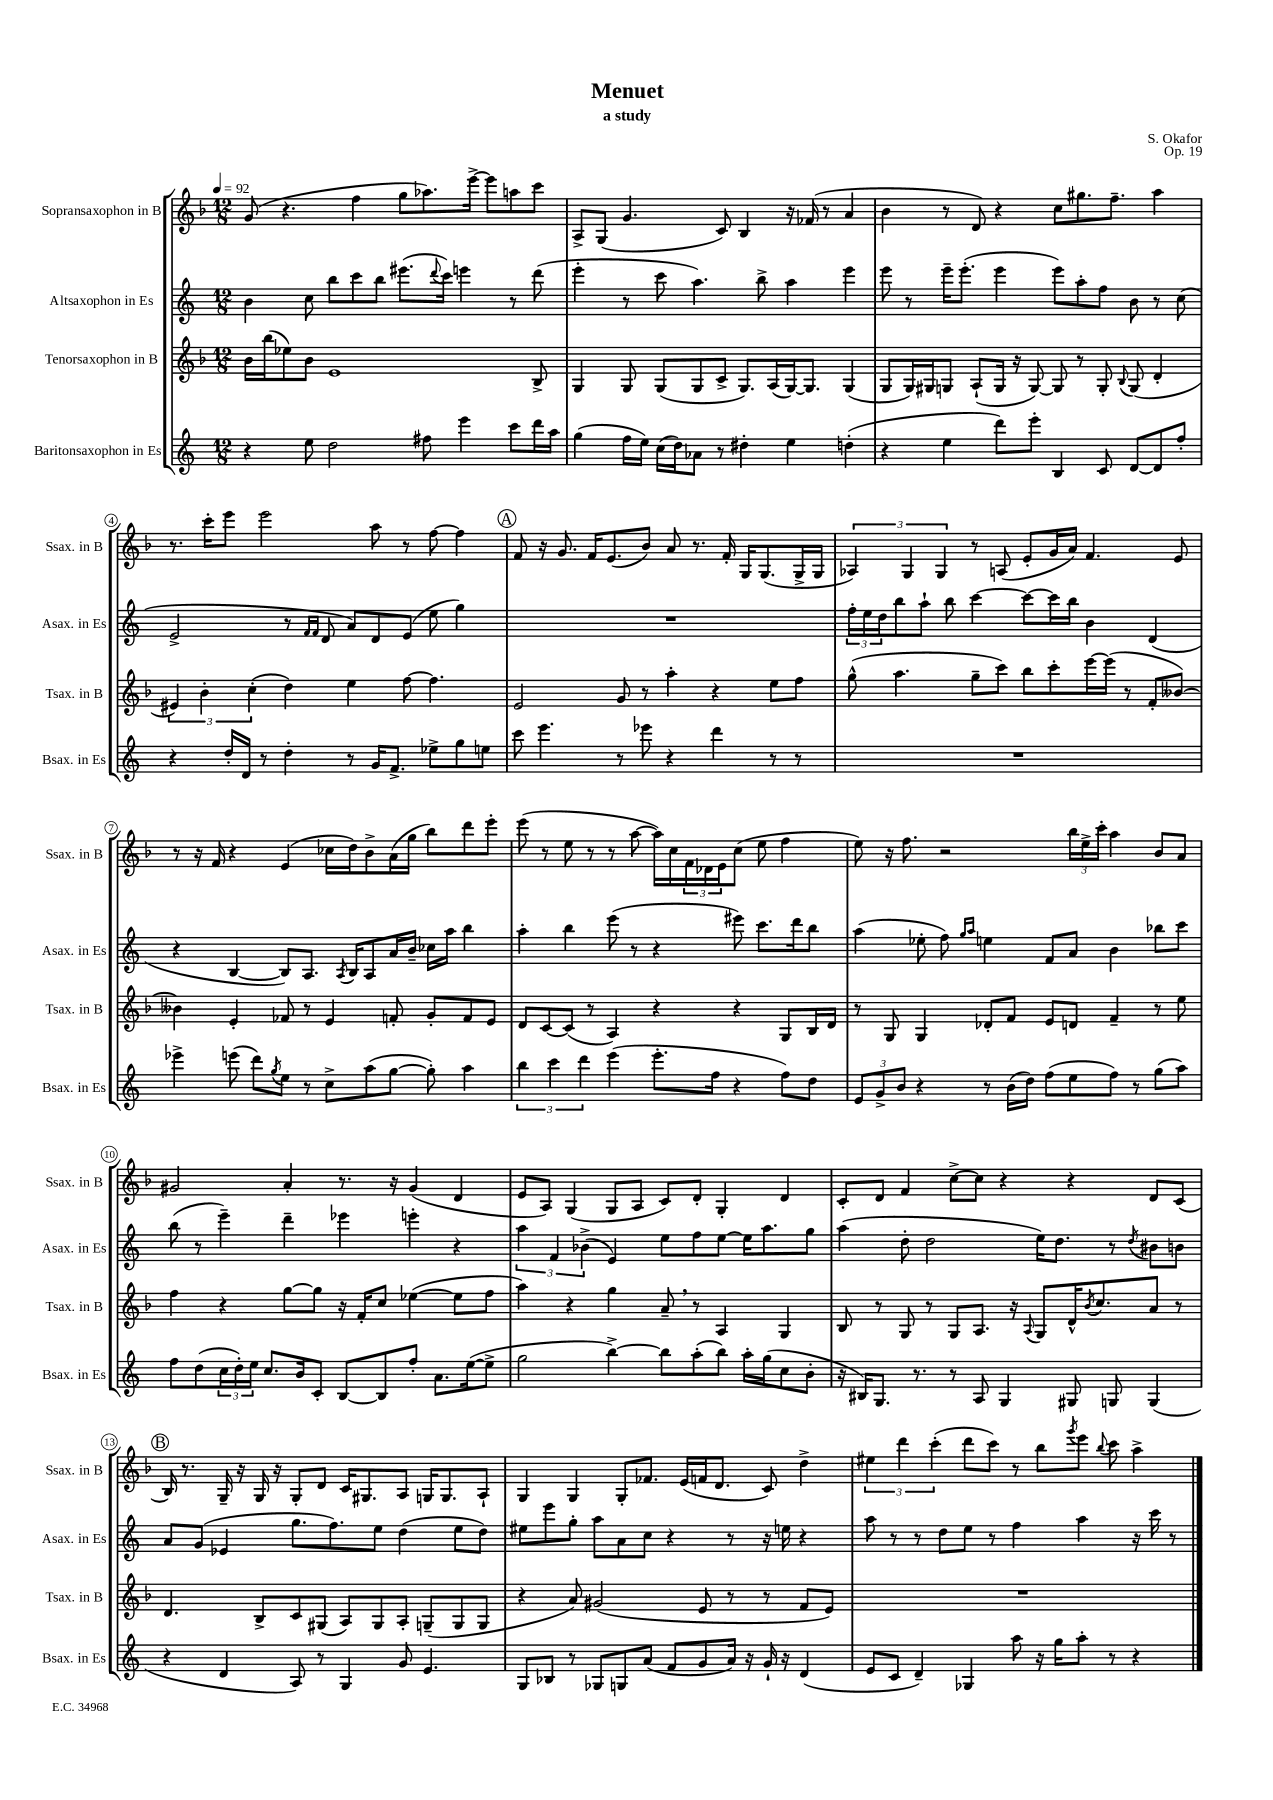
\header { title = "Menuet" composer = "S. Okafor" subtitle = "a study" opus = "Op. 19" }
<<
\new StaffGroup <<
\new Staff = "s0" \with { instrumentName = "Sopransaxophon in B" shortInstrumentName = "Ssax. in B" } {
    \clef treble \key f \major \numericTimeSignature \time 12/8 \tempo 4 = 92
    g'8( r4. f''4 g''8 aes''8.) e'''16~-> e'''8 a''8 c'''8 |
    a8-> g8( g'4. c'8) bes4 r16 fes'16( r8 a'4 |
    bes'4 r8 d'8) r4 c''8 gis''8. f''8.-- a''4 |
    r8. c'''16-. e'''8 e'''2 a''8 r8 f''8~ f''4 |
    \mark \markup { \circle "A" } f'8 r16 g'8. f'16 e'8.( bes'8) a'8 r8. f'16-. g16 g8.( g16-> g16 |
    \tuplet 3/2 { aes4) g4 g4 } r8 a8( e'8-. g'16 a'16) f'4. e'8 |
    r8 r16 f'16 r4 e'4( ces''16 d''16) bes'8-> a'16( g''16 bes''8) d'''8 e'''8-. |
    e'''8( r8 e''8 r8 r8 a''8~ a''16) c''16 \tuplet 3/2 { f'16 des'16 e'16 } c''8( e''8 f''4 |
    e''8) r16 f''8. r2 \tuplet 3/2 { bes''16 e''16-> c'''16-. } a''4 bes'8 a'8 |
    gis'2 a'4-. r8. r16 gis'4( d'4 |
    e'8 a8) g4( g8 a8 c'8) d'8-. g4-. d'4 |
    c'8-. d'8 f'4 c''8~-> c''8 r4 r4 d'8 c'8( |
    \mark \markup { \circle "B" } bes16) r8. g16-- r16 g16 r16 g8-. d'8 c'16 gis8. a8 g16 g8. a8-! |
    g4 g4 g8-. fes'8. e'16( f'16 d'8. c'8) d''4-> |
    \tuplet 3/2 { eis''4 d'''4 c'''4-.( } d'''8 c'''8) r8 bes''8 \acciaccatura { g'''8 } e'''8 \appoggiatura { bes''8 } c'''8 a''4-> \bar "|." |
}
\new Staff = "s1" \with { instrumentName = "Altsaxophon in Es" shortInstrumentName = "Asax. in Es" } {
    \clef treble \key c \major \numericTimeSignature \time 12/8
    b'4 c''8 b''8 c'''8 b''8 eis'''8.( \appoggiatura { d'''8 } c'''16) e'''4 r8 d'''8( |
    e'''4-. r8 c'''8 a''4.) b''8-> a''4 e'''4 |
    e'''8 r8 e'''16-- e'''8.-.( e'''4 e'''8) a''8-. f''8 b'8 r8 c''8( |
    e'2-> r8 \grace { f'16 f'16 } d'8 a'8) d'8 e'8( e''8 g''4) |
    \mark \markup { \circle "A" } R1. |
    \tuplet 3/2 { f''16-. e''16 d''16 } b''8 a''8-! b''8 c'''4~ c'''8~ c'''16 b''16 b'4 d'4( |
    r4 b4~ b8) a8. \acciaccatura { a8 } b16 a8 a'16 b'16-- ces''16 a''16 b''4 |
    a''4-. b''4 e'''8( r8 r4 eis'''8) c'''8. d'''16 b''8 |
    a''4( ees''8-. f''8) \grace { g''16 a''16 } e''4 f'8 a'8 b'4 bes''8 c'''8 |
    b''8( r8 e'''4--) d'''4-- ees'''4 e'''4-. r4 |
    \tuplet 3/2 { a''4 f'4 bes'4->( } e'4) e''8 f''8 e''8~ e''16 a''8. g''8 |
    a''4( d''8-. d''2 e''16) d''8. r8 \acciaccatura { d''8 } bis'8 b'8 |
    \mark \markup { \circle "B" } a'8 g'8( ees'4 g''8. f''8.) e''8 d''4( e''8 d''8) |
    eis''8 e'''8 g''8-. a''8 a'8 c''8 r4 r8 r16 e''16 r4 |
    a''8 r8 r8 d''8 e''8 r8 f''4 a''4 r16 c'''16 r8 \bar "|." |
}
\new Staff = "s2" \with { instrumentName = "Tenorsaxophon in B" shortInstrumentName = "Tsax. in B" } {
    \clef treble \key f \major \numericTimeSignature \time 12/8
    bes'16 bes''16( ees''8) bes'8 e'1 bes8-> |
    g4 g8 g8( g8 c'8-> g8.) a16( g16~) g8. g4( |
    g8 g16) gis16 g8 a8-!( g16 r16 g8~) g8 r8 g8-. \appoggiatura { bes8 } g8( d'4-. |
    \tuplet 3/2 { eis'4) bes'4-. c''4-.( } d''4) e''4 f''8~ f''4. |
    \mark \markup { \circle "A" } e'2 g'8 r8 a''4-. r4 e''8 f''8 |
    g''8-^( a''4. g''8-- c'''8) bes''8 c'''8-. e'''16~ e'''16( r8 f'8-. beses'8~) |
    beses'4 e'4-. fes'8 r8 e'4 f'8-. g'8-. f'8 e'8 |
    d'8 c'8~ c'8( r8 a4) r4 r4 g8 bes16 d'16 |
    r8 g8 g4 des'8-. f'8 e'8 d'8 f'4-- r8 e''8 |
    f''4 r4 g''8~ g''8 r16 f'16-. c''8 ees''4~( ees''8 f''8 |
    a''4) r4 g''4 a'8-- \breathe r8 a4 g4 |
    bes8 r8 g8 r8 g8 a8. r16 \appoggiatura { a8 } g8 d'16-^ \acciaccatura { bes'8 } c''8. a'8 r8 |
    \mark \markup { \circle "B" } d'4. bes8-> c'8 gis8( a8) gis8 a8-. g8--( g8 g8 |
    r4 a'8) gis'2( e'8 r8 r8 f'8 e'8) |
    R1. \bar "|." |
}
\new Staff = "s3" \with { instrumentName = "Baritonsaxophon in Es" shortInstrumentName = "Bsax. in Es" } {
    \clef treble \key c \major \numericTimeSignature \time 12/8
    r4 e''8 d''2 fis''8 e'''4 c'''8 d'''16 a''16 |
    g''4( f''16 e''16) c''16( d''16) aes'8 r8 dis''4-. e''4 d''4-.( |
    r4 e''4 d'''8) e'''8-. b4 c'8 d'8~ d'8 f''8-. |
    r4 d''16-. d'16 r8 d''4-. r8 g'16 f'8.-> ees''8-> g''8 e''8 |
    \mark \markup { \circle "A" } c'''8 e'''4. r8 ees'''8 r4 d'''4 r8 r8 |
    R1. |
    ees'''4-> e'''8( d'''8) \acciaccatura { g''8 } e''8 r8 c''8-> a''8( g''8~ g''8-.) a''4 |
    \tuplet 3/2 { b''4 c'''4 d'''4 } e'''4( e'''8.-. f''16 r4 f''8) d''8 |
    \tuplet 3/2 { e'8 g'8-> b'8 } r4 r8 b'16( d''16) f''8( e''8 f''8) r8 g''8( a''8) |
    f''8 d''8( \tuplet 3/2 { c''16 d''16-.) e''16 } c''8. b'16 c'8-. b8~ b8 f''8-. a'8. e''16~( e''8-> |
    g''2 b''4~->) b''8 a''8-.( b''8) a''16-. g''16( c''8 b'8-. |
    r16 bis16) g8. r8. r8 a8 g4 gis8 g8 g4( |
    \mark \markup { \circle "B" } r4 d'4 a8) r8 g4 g'8 e'4. |
    g8 bes8 r8 ges8 g8 a'8( f'8 g'8 a'16) r16 g'16-! r16 d'4( |
    e'8 c'8 d'4--) ges4 a''8 r16 g''16 a''8-. r8 r4 \bar "|." |
}
>>
>>
\layout { \context { \Score \override BarNumber.stencil = #(make-stencil-circler 0.1 0.3 ly:text-interface::print) } }
